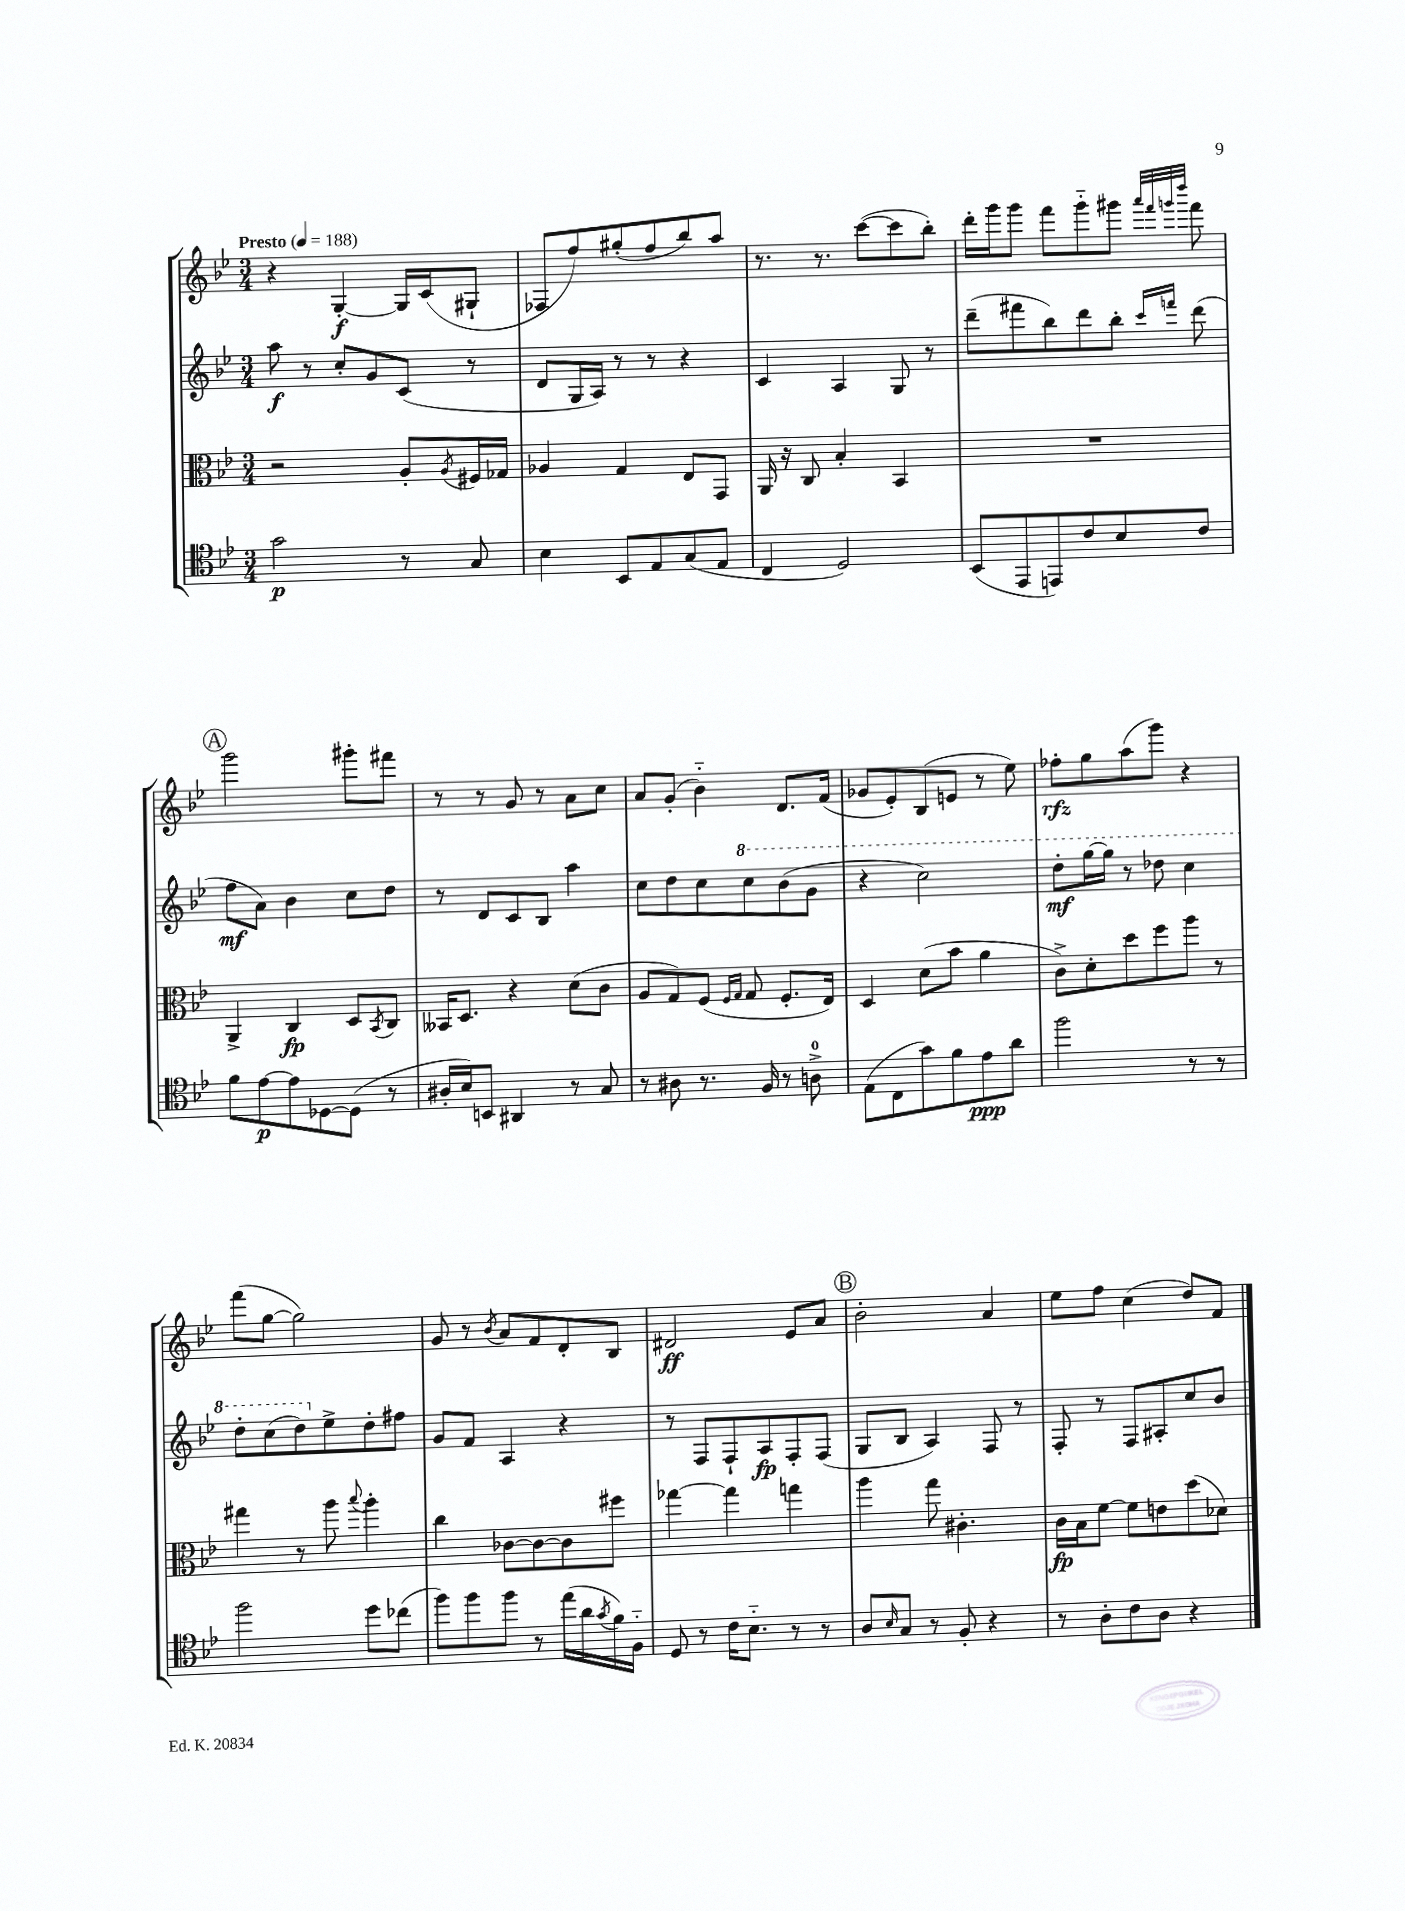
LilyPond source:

<<
\new StaffGroup <<
\new Staff = "s0" {
    \clef treble \key bes \major \numericTimeSignature \time 3/4 \tempo "Presto" 4 = 188
    r4 g4~-.\f g16 c'16( gis8-! |
    fes8 f''8) gis''8-.( f''8 bes''8) a''8 |
    r8. r8. c'''8~( c'''8 bes''8-.) |
    d'''16-. g'''16 g'''8 f'''8 g'''8-_ gis'''8 \grace { a'''32 f'''32 g'''32 d''''32 } f'''8 |
    \mark \markup { \circle "A" } g'''2 gis'''8-. fis'''8 |
    r8 r8 g'8 r8 a'8 c''8 |
    a'8 g'8-.( bes'4-_) d'8. f'16( |
    ges'8 ees'8-.) bes8( e'8 r8 ees''8) |
    fes''8-.\rfz g''8 a''8( g'''8) r4 |
    f'''8( g''8~ g''2) |
    g'8 r8 \acciaccatura { bes'8 } a'8 f'8 d'8-. bes8 |
    dis'2\ff ees'8 a'8 |
    \mark \markup { \circle "B" } bes'2-. a'4 |
    ees''8 f''8 c''4( d''8) f'8 \bar "|." |
}
\new Staff = "s1" {
    \clef treble \key bes \major \numericTimeSignature \time 3/4
    a''8\f r8 c''8-. g'8 c'8( r8 |
    d'8 g16 a16) r8 r8 r4 |
    c'4 a4 g8 r8 |
    d'''8--( fis'''8 bes''8) d'''8 bes''8-. \grace { c'''16 f'''16 } d'''8( |
    \mark \markup { \circle "A" } f''8\mf a'8) bes'4 c''8 d''8 |
    r8 d'8 c'8 bes8 a''4 |
    c''8 d''8 c''8 \ottava #1 c'''8 bes''8( g''8 |
    r4 c'''2) |
    d'''8-.\mf g'''16~ g'''16 r8 des'''8 c'''4 |
    d'''8-. c'''8( d'''8) \ottava #0 ees''8-> d''8-. fis''8 |
    g'8 f'8 a4 r4 |
    r8 f8 f8-! a8\fp f8-. f8( |
    \mark \markup { \circle "B" } g8 bes8 a4) f8 r8 |
    f8-. r8 f8 ais8-. c''8 bes'8 \bar "|." |
}
\new Staff = "s2" {
    \clef alto \key bes \major \numericTimeSignature \time 3/4
    r2 a8-. \acciaccatura { a8 } fis16 ges16 |
    aes4 g4 ees8 g,8 |
    a,16 r16 c8 bes4-. bes,4 |
    R2. |
    \mark \markup { \circle "A" } a,4-> c4\fp d8 \acciaccatura { bes,8 } c8 |
    beses,16 d8. r4 d'8( c'8 |
    a8 g8) f8( \grace { f16 g16 } g8 f8.-. ees16) |
    d4 d'8( bes'8 a'4 |
    c'8->) d'8-. d''8 f''8 a''8 r8 |
    gis''4 r8 a''8 \appoggiatura { bes''8 } a''4-. |
    c''4 ces'8~ ces'8~ ces'8 fis''8 |
    ges''4~ ges''4 g''4 |
    \mark \markup { \circle "B" } a''4 g''8 cis'4.-. |
    c'16\fp bes16 f'8~ f'8 e'8 d''8( des'8) \bar "|." |
}
\new Staff = "s3" {
    \clef tenor \key bes \major \numericTimeSignature \time 3/4
    g'2\p r8 g8 |
    bes4 bes,8 ees8 g8( ees8 |
    c4 d2) |
    bes,8( ees,8 e,8) c'8 bes8 c'8 |
    \mark \markup { \circle "A" } f'8 ees'8~\p ees'8 des8~ des8( r8 |
    ais16-. bes16) b,8 ais,4 r8 g8 |
    r8 ais8 r8. f16 r8 a8-0-> |
    ees8( c8 g'8) f'8 ees'8\ppp a'8 |
    f''2 r8 r8 |
    f''2 d''8 ces''8( |
    f''8) f''8 f''8 r8 ees''16( a'16 \acciaccatura { g'8 } f'16) f16-_ |
    d8 r8 c'16 bes8.-_ r8 r8 |
    \mark \markup { \circle "B" } a8 \grace { bes16 } g8 r8 f8-. r4 |
    r8 a8-. c'8 a8 r4 \bar "|." |
}
>>
>>
\layout { \context { \Score \remove "Bar_number_engraver" } }
